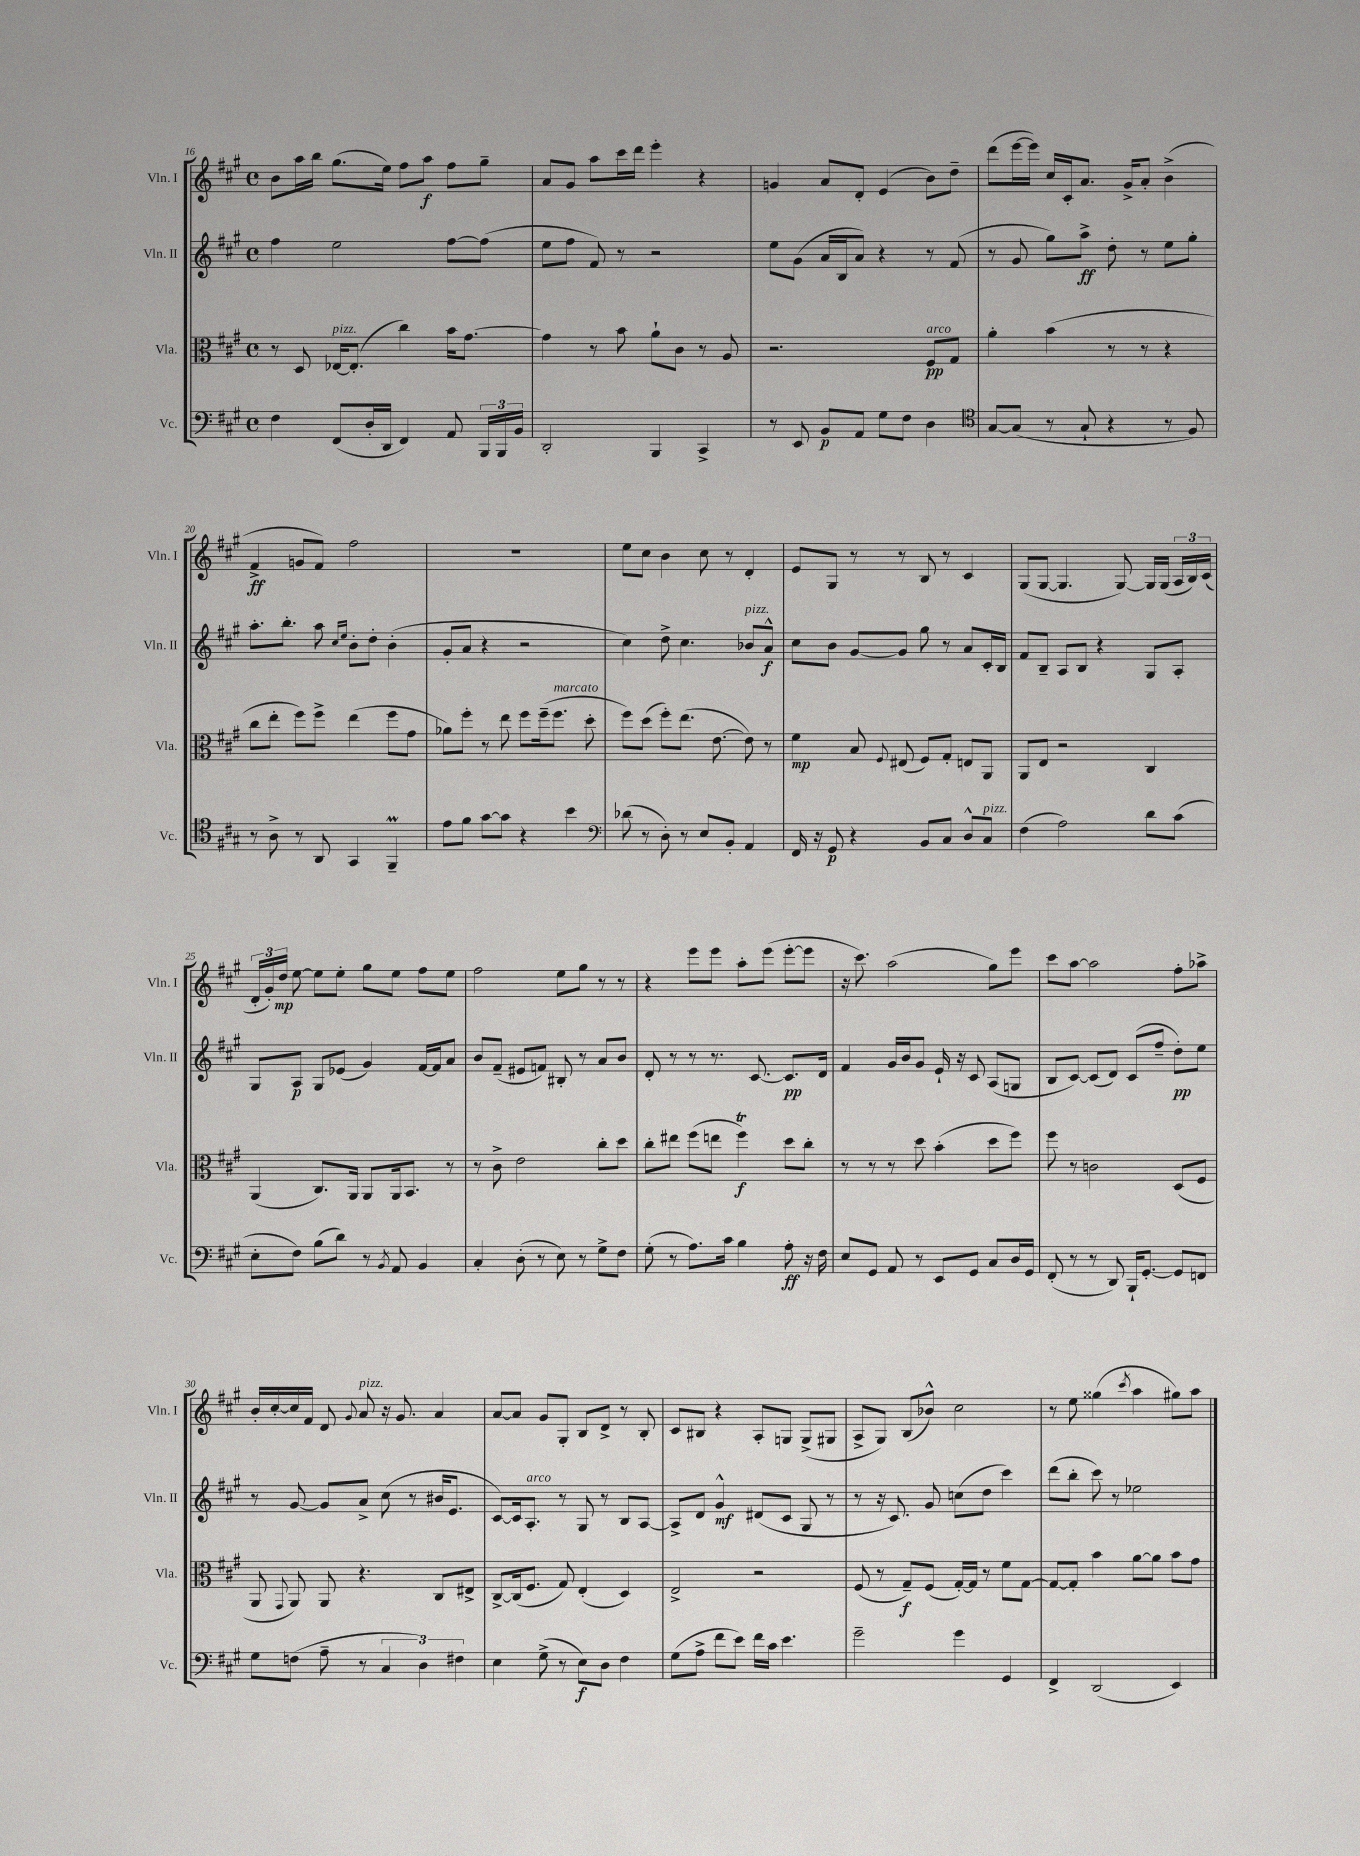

**kern	**dynam	**kern	**dynam	**kern	**dynam	**kern	**dynam
*part4	*part4	*part3	*part3	*part2	*part2	*part1	*part1
*staff4	*staff4	*staff3	*staff3	*staff2	*staff2	*staff1	*staff1
*I"Vc.	*	*I"Vla.	*	*I"Vln. II	*	*I"Vln. I	*
*I'Vc.	*	*I'Vla.	*	*I'Vln. II	*	*I'Vln. I	*
*clefF4	*	*clefC3	*	*clefG2	*	*clefG2	*
*k[f#c#g#]	*	*k[f#c#g#]	*	*k[f#c#g#]	*	*k[f#c#g#]	*
*M4/4	*	*M4/4	*	*M4/4	*	*M4/4	*
*met(c)	*	*met(c)	*	*met(c)	*	*met(c)	*
=16	=16	=16	=16	=16	=16	=16	=16
4F#\	.	8r	.	4ff#\	.	8b\L	.
.	.	8D/	.	.	.	16aa\L	.
.	.	.	.	.	.	16bb\JJ	.
!	!	!LO:TX:a:i:t=pizz.	!	!	!	!	!
(8FF#/L	.	[16E-X/KL	.	2ee\	.	(8.gg#\L	.
.	.	(8.E-'/J]	.	.	.	.	.
16D'/L	.	.	.	.	.	.	.
16DD/JJ	.	.	.	.	.	16ee\Jk)	.
4FF#/)	.	4cc#\)	.	.	.	8ff#\L	.
.	.	.	.	.	.	8aa\J	f
8AA/	.	16b\KL	.	[8ff#\L	.	8ff#\L	.
.	.	[8.g#\J	.	.	.	.	.
24BBB/LL	.	.	.	(8ff#\J]	.	8gg#~\J	.
24BBB/	.	.	.	.	.	.	.
24BB/JJ	.	.	.	.	.	.	.
=17	=17	=17	=17	=17	=17	=17	=17
2DD'/	.	4g#\]	.	8ee\L	.	8a/L	.
.	.	.	.	8ff#\J	.	8g#/J	.
.	.	8r	.	8f#/)	.	8aa\L	.
.	.	8b\	.	8r	.	16ccc#\L	.
.	.	.	.	.	.	16ddd\JJ	.
4BBB/	.	8a`\L	.	2r	.	4eee'\	.
.	.	8c#\J	.	.	.	.	.
4CC#^/	.	8r	.	.	.	4r	.
.	.	8A/	.	.	.	.	.
=18	=18	=18	=18	=18	=18	=18	=18
8r	.	2.r	.	8ee\L	.	4gn/	.
8EE/	.	.	.	(8g#\J	.	.	.
8BB/L	p	.	.	16a/LL	.	8a/L	.
.	.	.	.	16B/J	.	.	.
8AA/J	.	.	.	8a/J)	.	8d'/J	.
8G#\L	.	.	.	4r	.	(4e/	.
8F#\J	.	.	.	.	.	.	.
!	!	!LO:TX:a:i:t=arco	!	!	!	!	!
4D\	.	8F#/L	pp	8r	.	8b\L)	.
.	.	8G#/J	.	(8f#/	.	8dd~\J	.
=19	=19	=19	=19	=19	=19	=19	=19
*clefC4	*	*	*	*	*	*	*
[8G#/L	.	4a'\	.	8r	.	(8ddd\L	.
(8G#/J]	.	.	.	8g#/	.	[16eee\L	.
.	.	.	.	.	.	16eee\JJ])	.
8r	.	(4b\	.	8gg#\L)	.	16cc#/LL	.
.	.	.	.	.	.	16c#'/J	.
8G#`/	.	.	.	8aa^\J	ff	8.a/J	.
4r	.	8r	.	8dd'\	.	.	.
.	.	.	.	.	.	16g#^/KL	.
.	.	8r	.	8r	.	8a'/J	.
8r	.	4r	.	8ee\L	.	(4b^\	.
8F#/)	.	.	.	8gg#'\J	.	.	.
!!LO:LB:g=z
=20	=20	=20	=20	=20	=20	=20	=20
8r	.	8cc#\L	.	8.aa'\L	.	4f#^/	ff
8A^\	.	8ee'\J	.	.	.	.	.
.	.	.	.	8.bb'\J	.	.	.
8r	.	8ff#\L)	.	.	.	8gn/L	.
8AA/	.	8ff#^\J	.	8aa\	.	8f#/J)	.
.	.	.	.	16qqcc#/LL	.	.	.
.	.	.	.	16qqee/JJ	.	.	.
4GG#/	.	(4ee\	.	8b'\L	.	2ff#\	.
.	.	.	.	8dd'\J	.	.	.
4FF#M~/	.	8ff#\L	.	(4b'\	.	.	.
.	.	8g#\J	.	.	.	.	.
=21	=21	=21	=21	=21	=21	=21	=21
8e\L	.	8a-X\L)	.	8g#'/L	.	1r	.
8f#\J	.	8ff#'\J	.	8a/J	.	.	.
[8g#\L	.	8r	.	4r	.	.	.
8g#\J]	.	8ee\	.	.	.	.	.
4r	.	8ff#\L	.	2r	.	.	.
.	.	(16ff#~\k	.	.	.	.	.
!	!	!LO:TX:a:i:t=marcato	!	!	!	!	!
.	.	8.ff#\J	.	.	.	.	.
4b\	.	.	.	.	.	.	.
.	.	8dd'\	.	.	.	.	.
=22	=22	=22	=22	=22	=22	=22	=22
*clefF4	*	*	*	*	*	*	*
(8d-X\	.	8ff#\L)	.	4cc#\)	.	8ee\L	.
8r	.	(8dd\J	.	.	.	8cc#\J	.
8D'\)	.	8ff#'\L)	.	8dd^\	.	4b\	.
8r	.	(8.ee\J	.	4.cc#\	.	.	.
8E/L	.	.	.	.	.	8cc#\	.
.	.	[8.e\	.	.	.	.	.
8BB'/J	.	.	.	.	.	8r	.
!	!	!	!	!LO:TX:a:i:t=pizz.	!	!	!
4AA/	.	8e\])	.	8b-X/L	.	4d'/	.
.	.	8r	.	8a^^/J	f	.	.
=23	=23	=23	=23	=23	=23	=23	=23
16FF#/	.	4f#\	mp	8cc#\L	.	8e/L	.
16r	.	.	.	.	.	.	.
8GG#/	p	.	.	8b\J	.	8G#/J	.
4r	.	8B/	.	[8g#/L	.	8r	.
.	.	8qqF#/	.	.	.	.	.
.	.	(8E#X/	.	8g#/J]	.	8r	.
8BB/L	.	8F#/L)	.	8gg#\	.	8B/	.
8C#/J	.	8G#'/J	.	8r	.	8r	.
8D^^/L	.	8En/L	.	8a/L	.	4c#/	.
!LO:TX:a:i:t=pizz.	!	!	!	!	!	!	!
8C#/J	.	8AA/J	.	16c#'/L	.	.	.
.	.	.	.	16B/JJ	.	.	.
=24	=24	=24	=24	=24	=24	=24	=24
(4F#\	.	8AA/L	.	8f#/L	.	(8G#/L	.
.	.	8E/J	.	8B~/J	.	[8G#/J	.
2A\)	.	2r	.	8A/L	.	4.G#/]	.
.	.	.	.	8B/J	.	.	.
.	.	.	.	4r	.	.	.
.	.	.	.	.	.	[8G#/)	.
8d\L	.	4C#/	.	8G#/L	.	16G#/LL]	.
.	.	.	.	.	.	(16G#/JJ	.
(8c#\J	.	.	.	8A'/J	.	24A/LL	.
.	.	.	.	.	.	24B/)	.
.	.	.	.	.	.	(24c#/JJ	.
!!LO:LB:g=z
=25	=25	=25	=25	=25	=25	=25	=25
8E'\L	.	(4AA/	.	8G#/L	.	24d'/LL	.
.	.	.	.	.	.	24g#'/)	.
.	.	.	.	.	.	24dd/JJ	mp
8F#\J)	.	.	.	8A/J	p	[8ee\	.
(8B\L	.	8.C#/L)	.	8G#/L	.	8ee\L]	.
8d\J)	.	.	.	(8e-X/J	.	8ee'\J	.
.	.	16AA/Jk	.	.	.	.	.
8r	.	8AA/L	.	4g#/)	.	8gg#\L	.
8qBB/	.	.	.	.	.	.	.
8AA/	.	16AA/k	.	.	.	8ee\J	.
.	.	8.BB/J	.	.	.	.	.
4BB/	.	.	.	[16f#/LL	.	8ff#\L	.
.	.	.	.	16f#/J]	.	.	.
.	.	8r	.	8a/J	.	8ee\J	.
=26	=26	=26	=26	=26	=26	=26	=26
4C#'/	.	8r	.	8b/L	.	2ff#\	.
.	.	8c#^\	.	(8f#~/J	.	.	.
(8D'\	.	2e\	.	8e#X/L	.	.	.
8r	.	.	.	8fn/J)	.	.	.
8E\)	.	.	.	8B#X'/	.	8ee\L	.
8r	.	.	.	8r	.	8gg#\J	.
8G#^\L	.	8cc#'\L	.	8a/L	.	8r	.
8F#\J	.	8dd\J	.	8b/J	.	8r	.
=27	=27	=27	=27	=27	=27	=27	=27
(8G#'\	.	8cc#'\L	.	8d'/	.	4r	.
8r	.	8ee#X\J	.	8r	.	.	.
8.A\L)	.	(8ff#\L	.	8r	.	8eee\L	.
.	.	8een\J	.	8.r	.	8eee\J	.
16c#\Jk	.	.	.	.	.	.	.
4B\	.	4ff#T\)	f	.	.	8aa'\L	.
.	.	.	.	[8.c#/	.	.	.
.	.	.	.	.	.	(8eee\J	.
8A'\	ff	8dd\L	.	8.c#/L]	pp	[8eee'\L	.
16r	.	8cc#'\J	.	.	.	8eee\J]	.
16F#\	.	.	.	16d/Jk	.	.	.
=28	=28	=28	=28	=28	=28	=28	=28
8E/L	.	8r	.	4f#/	.	16r	.
.	.	.	.	.	.	8.ccc#\)	.
8GG#/J	.	8r	.	.	.	.	.
8AA/	.	8r	.	16g#/LL	.	(2aa\	.
.	.	.	.	16b/J	.	.	.
8r	.	8dd\	.	8g#/J	.	.	.
8EE/L	.	(4b'\	.	16e`/	.	.	.
.	.	.	.	16r	.	.	.
8GG#/J	.	.	.	8c#/	.	.	.
8C#/L	.	8dd\L	.	(8A/L	.	8gg#\L)	.
16D/L	.	8ff#\J)	.	8Gn/J	.	8eee\J	.
16GG#/JJ	.	.	.	.	.	.	.
=29	=29	=29	=29	=29	=29	=29	=29
(8FF#'/	.	8ff#\	.	8B/L	.	8ccc#\L	.
8r	.	8r	.	[8c#/J)	.	[8aa\J	.
8r	.	2cn\	.	(8c#/L]	.	2aa\]	.
8DD/)	.	.	.	8d/J)	.	.	.
16BBB`/KL	.	.	.	(8c#/L	.	.	.
[8.GG#'/J	.	.	.	.	.	.	.
.	.	.	.	8ff#~/J	.	.	.
8GG#/L]	.	(8D/L	.	8dd'\L)	pp	8ff#'\L	.
8FFn/J	.	8F#/J	.	8ee\J	.	8aa-X^\J	.
!!LO:LB:g=z
=30	=30	=30	=30	=30	=30	=30	=30
8G#\L	.	8AA/	.	8r	.	16b'/LL	.
.	.	.	.	.	.	[16cc#'/	.
.	.	8qqGG#/	.	.	.	.	.
(8Fn\J	.	8AA/)	.	[8g#/	.	16cc#/]	.
.	.	.	.	.	.	16f#/JJ	.
8A~\	.	8AA/	.	8g#/L]	.	8d/	.
.	.	.	.	.	.	8qqg#/	.
!	!	!	!	!	!	!LO:TX:a:i:t=pizz.	!
8r	.	4.r	.	8a^/J	.	8a/	.
6C#/	.	.	.	(8cc#\	.	16r	.
.	.	.	.	.	.	8.g#/	.
.	.	.	.	8r	.	.	.
6D\)	.	.	.	.	.	.	.
.	.	8C#/L	.	16b#X/KL	.	4a/	.
.	.	.	.	8.e/J	.	.	.
6F#X\	.	.	.	.	.	.	.
.	.	8E#X^/J	.	.	.	.	.
=31	=31	=31	=31	=31	=31	=31	=31
4E\	.	[8C#^/L	.	[8c#/L)	.	[8a/L	.
.	.	(16C#/k]	.	16c#/k]	.	8a/J]	.
!	!	!	!	!LO:TX:a:i:t=arco	!	!	!
.	.	8.F#/J	.	8.A'/J	.	.	.
(8G#^\	.	.	.	.	.	8g#/L	.
8r	.	8G#/)	.	8r	.	8G#'/J	.
8E\L)	f	(4E'/	.	8G#/	.	8B/L	.
8D\J	.	.	.	8r	.	8d^/J	.
4F#\	.	4D/)	.	8B/L	.	8r	.
.	.	.	.	[8A/J	.	8B'/	.
=32	=32	=32	=32	=32	=32	=32	=32
(8G#\L	.	2E^/	.	8A^/L]	.	8c#/L	.
8A^\J	.	.	.	8d/J	.	8B#X/J	.
8f#\L	.	.	.	4g#^^/	mf	4r	.
8e\J)	.	.	.	.	.	.	.
16f#\LL	.	2r	.	(8d#X/L	.	8A'/L	.
16c#\JJ	.	.	.	.	.	.	.
4.e\	.	.	.	8c#/J	.	8Gn/J	.
.	.	.	.	8G#/	.	(8G^/L	.
.	.	.	.	8r	.	8G#X/J	.
=33	=33	=33	=33	=33	=33	=33	=33
2g#~\	.	(8F#/	.	8r	.	8A^/L	.
.	.	8r	.	16r	.	8G#/J)	.
.	.	.	.	8.c#/)	.	.	.
.	.	8G#~/L)	f	.	.	(8B/L	.
.	.	(8F#/J	.	8g#/	.	8b-X^^/J)	.
4g#\	.	[16G#'/LL)	.	(8ccn\L	.	2cc#\	.
.	.	16G#/JJ]	.	.	.	.	.
.	.	8r	.	8dd\J	.	.	.
4GG#/	.	8f#\L	.	4ccc#\)	.	.	.
.	.	[8G#\J	.	.	.	.	.
=34	=34	=34	=34	=34	=34	=34	=34
4FF#^/	.	8G#/L_	.	(8ddd\L	.	8r	.
.	.	8G#'/J]	.	8bb'\J	.	8ee\	.
(2DD/	.	4b\	.	8ccc#\)	.	(4gg##X\	.
.	.	.	.	8r	.	.	.
.	.	.	.	.	.	8qccc#/	.
.	.	[8a\L	.	2ee-X\	.	4aa\	.
.	.	8a\J]	.	.	.	.	.
4EE/)	.	8b\L	.	.	.	8gg#X\L)	.
.	.	8g#\J	.	.	.	8aa\J	.
==	==	==	==	==	==	==	==
*-	*-	*-	*-	*-	*-	*-	*-
